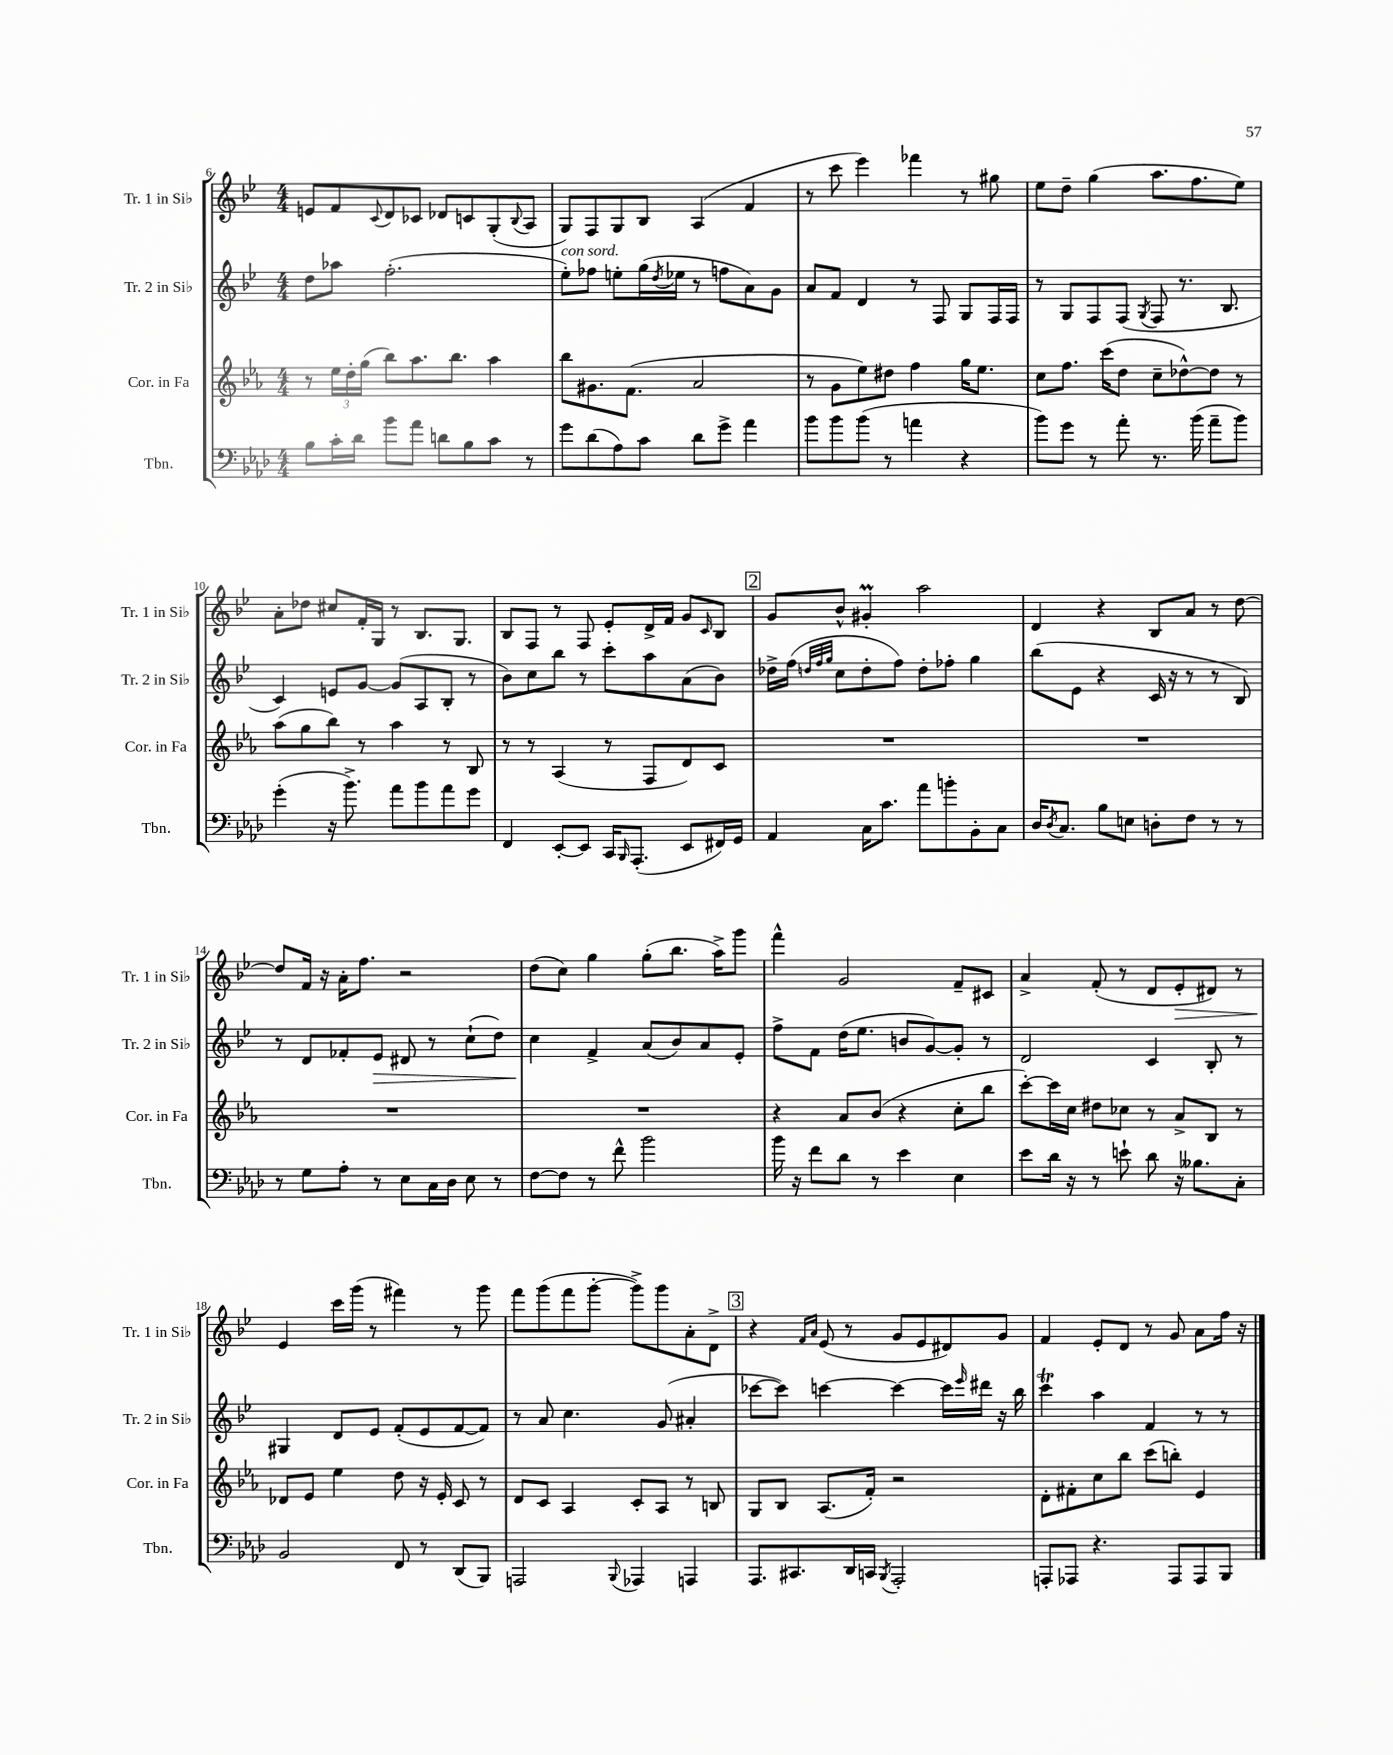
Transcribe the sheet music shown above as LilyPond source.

<<
\new StaffGroup <<
\new Staff = "s0" \with { instrumentName = "Tr. 1 in Sib" shortInstrumentName = "Tr. 1 in Sib" } {
    \clef treble \key bes \major \numericTimeSignature \time 4/4
    e'8 f'8 \appoggiatura { c'8 } d'8 ces'8 des'8 c'8 g8-.( \appoggiatura { bes8 } a8 |
    g8) f8 g8 bes8 a4( f'4 |
    r8 c'''8 ees'''4) fes'''4 r8 gis''8 |
    ees''8 d''8-- g''4( a''8. f''8. ees''8) |
    a'8-. des''8 cis''8 f'16-. g16 r8 bes8. g8. |
    bes8 f8 r8 f8 ees'8-. d'16-> f'16 g'8 \grace { c'16 } bes8 |
    \mark \markup { \box "2" } g'8 bes'8-^ gis'4-.\prall a''2 |
    d'4 r4 bes8 a'8 r8 d''8~ |
    d''8 f'16 r16 a'16-. f''8. r2 |
    d''8( c''8) g''4 g''8-.( bes''8. a''16->) g'''8 |
    f'''4-^ g'2 f'8-- cis'8 |
    a'4-> f'8-.( r8 d'8 ees'8-.\> dis'8) r8 |
    ees'4\! c'''16 g'''16( r8 fis'''4) r8 g'''8 |
    f'''8 g'''8( f'''8 g'''8~-. g'''8->) g'''8 a'8-. d'8-> |
    \mark \markup { \box "3" } r4 \grace { f'16 a'16 } ees'8( r8 g'8 ees'8 dis'8) g'8 |
    f'4 ees'8-. d'8 r8 g'8 a'8 f''16 r16 \bar "|." |
}
\new Staff = "s1" \with { instrumentName = "Tr. 2 in Sib" shortInstrumentName = "Tr. 2 in Sib" } {
    \clef treble \key bes \major \numericTimeSignature \time 4/4
    d''8 aes''8 f''2.-.( |
    ees''8-.^\markup { \italic "con sord." }) fes''8 e''8-. g''16( \acciaccatura { d''8 } ees''16 r8 f''8 a'8) g'8 |
    a'8 f'8 d'4 r8 f8 g8 f16 f16 |
    r8 g8 f8 f8( \acciaccatura { g8 } f8 r8. bes8. |
    c'4) e'8 g'8~ g'8( a8 bes8-. r8 |
    bes'8) c''8 bes''8 r8 c'''8-. a''8 a'8( bes'8) |
    \mark \markup { \box "2" } des''16-> f''16( \grace { d''32 f''32 g''32 } c''8 d''8-. f''8) d''8-. fes''8-. g''4 |
    bes''8( ees'8 r4 c'16 r16 r8 r8 bes8) |
    r8 d'8 fes'8-. ees'8\> dis'8 r8 c''8-!( d''8) |
    c''4\! f'4-> a'8( bes'8) a'8 ees'8-. |
    f''8-> f'8 d''16( ees''8. b'8 g'8~) g'8-. r8 |
    d'2 c'4 bes8-. r8 |
    gis4 d'8 ees'8 f'8-.( ees'8 f'8~ f'8) |
    r8 a'8 c''4. g'8( ais'4-. |
    \mark \markup { \box "3" } ces'''8~ ces'''8) c'''4~ c'''4~ c'''16 \grace { ees'''16 } dis'''16 r16 bes''16 |
    c'''4\trill a''4 f'4 r8 r8 \bar "|." |
}
\new Staff = "s2" \with { instrumentName = "Cor. in Fa" shortInstrumentName = "Cor. in Fa" } {
    \clef treble \key ees \major \numericTimeSignature \time 4/4
    r8 \tuplet 3/2 { ees''16 d''16-. g''16( } bes''8) aes''8. bes''8. aes''4 |
    bes''8 gis'8. f'8.( aes'2 |
    r8 g'8 ees''8) dis''8 f''4 g''16 ees''8. |
    c''8 f''8. c'''16( d''8 c''8-- des''8~-^) des''8 r8 |
    aes''8( g''8 bes''8) r8 aes''4 r8 bes8 |
    r8 r8 aes4( r8 f8 d'8) c'8 |
    \mark \markup { \box "2" } R1 |
    R1 |
    R1 |
    R1 |
    r4 aes'8 bes'8( r4 c''8-. bes''8 |
    c'''8~-.) c'''16 c''16 dis''8 ces''8 r8 aes'8-> bes8 r8 |
    des'8 ees'8 ees''4 d''8 r16 ees'16-. c'8 r8 |
    d'8 c'8 aes4 c'8-. aes8 r8 b8 |
    \mark \markup { \box "3" } g8 bes8 aes8.( f'16-.) r2 |
    d'8-. fis'8-. c''8 bes''8 c'''8( b''8-.) ees'4 \bar "|." |
}
\new Staff = "s3" \with { instrumentName = "Tbn." shortInstrumentName = "Tbn." } {
    \clef bass \key aes \major \numericTimeSignature \time 4/4
    bes8 c'16-. des'16 bes'8 aes'8 d'8 bes8 c'8 r8 |
    g'8 des'8( aes8) c'8 des'8 g'8-> aes'4 |
    bes'8 bes'8 bes'8( r8 a'4 r4 |
    bes'8) g'8 r8 aes'8-. r8. bes'16( aes'8-- bes'8) |
    g'4-.( r16 bes'8.->) aes'8 bes'8 aes'8 g'8 |
    f,4 ees,8~-. ees,8 c,16 \grace { bes,,16 } aes,,8.-.( ees,8 fis,16) g,16 |
    \mark \markup { \box "2" } aes,4 c16 c'8. aes'8 b'8-. bes,8-. c8 |
    des16 \acciaccatura { des8 } c8. bes8 e8 d8-. f8 r8 r8 |
    r8 g8 aes8-. r8 ees8 c16 des16 ees8 r8 |
    f8~ f8 r8 f'8-^ bes'2 |
    bes'16 r16 f'8 des'8 r8 ees'4 ees4 |
    ees'8 des'16 r16 r8 e'8-! des'8 r16 beses8. c8-. |
    bes,2 f,8 r8 des,8( bes,,8) |
    a,,2 \appoggiatura { bes,,8 } aes,,4 a,,4 |
    \mark \markup { \box "3" } aes,,8. cis,8. des,16 c,16 \acciaccatura { bes,,8 } aes,,2-. |
    a,,8-. aes,,8 r4. aes,,8 aes,,8 bes,,8 \bar "|." |
}
>>
>>
\layout { \context { \Score currentBarNumber = #6 } }
